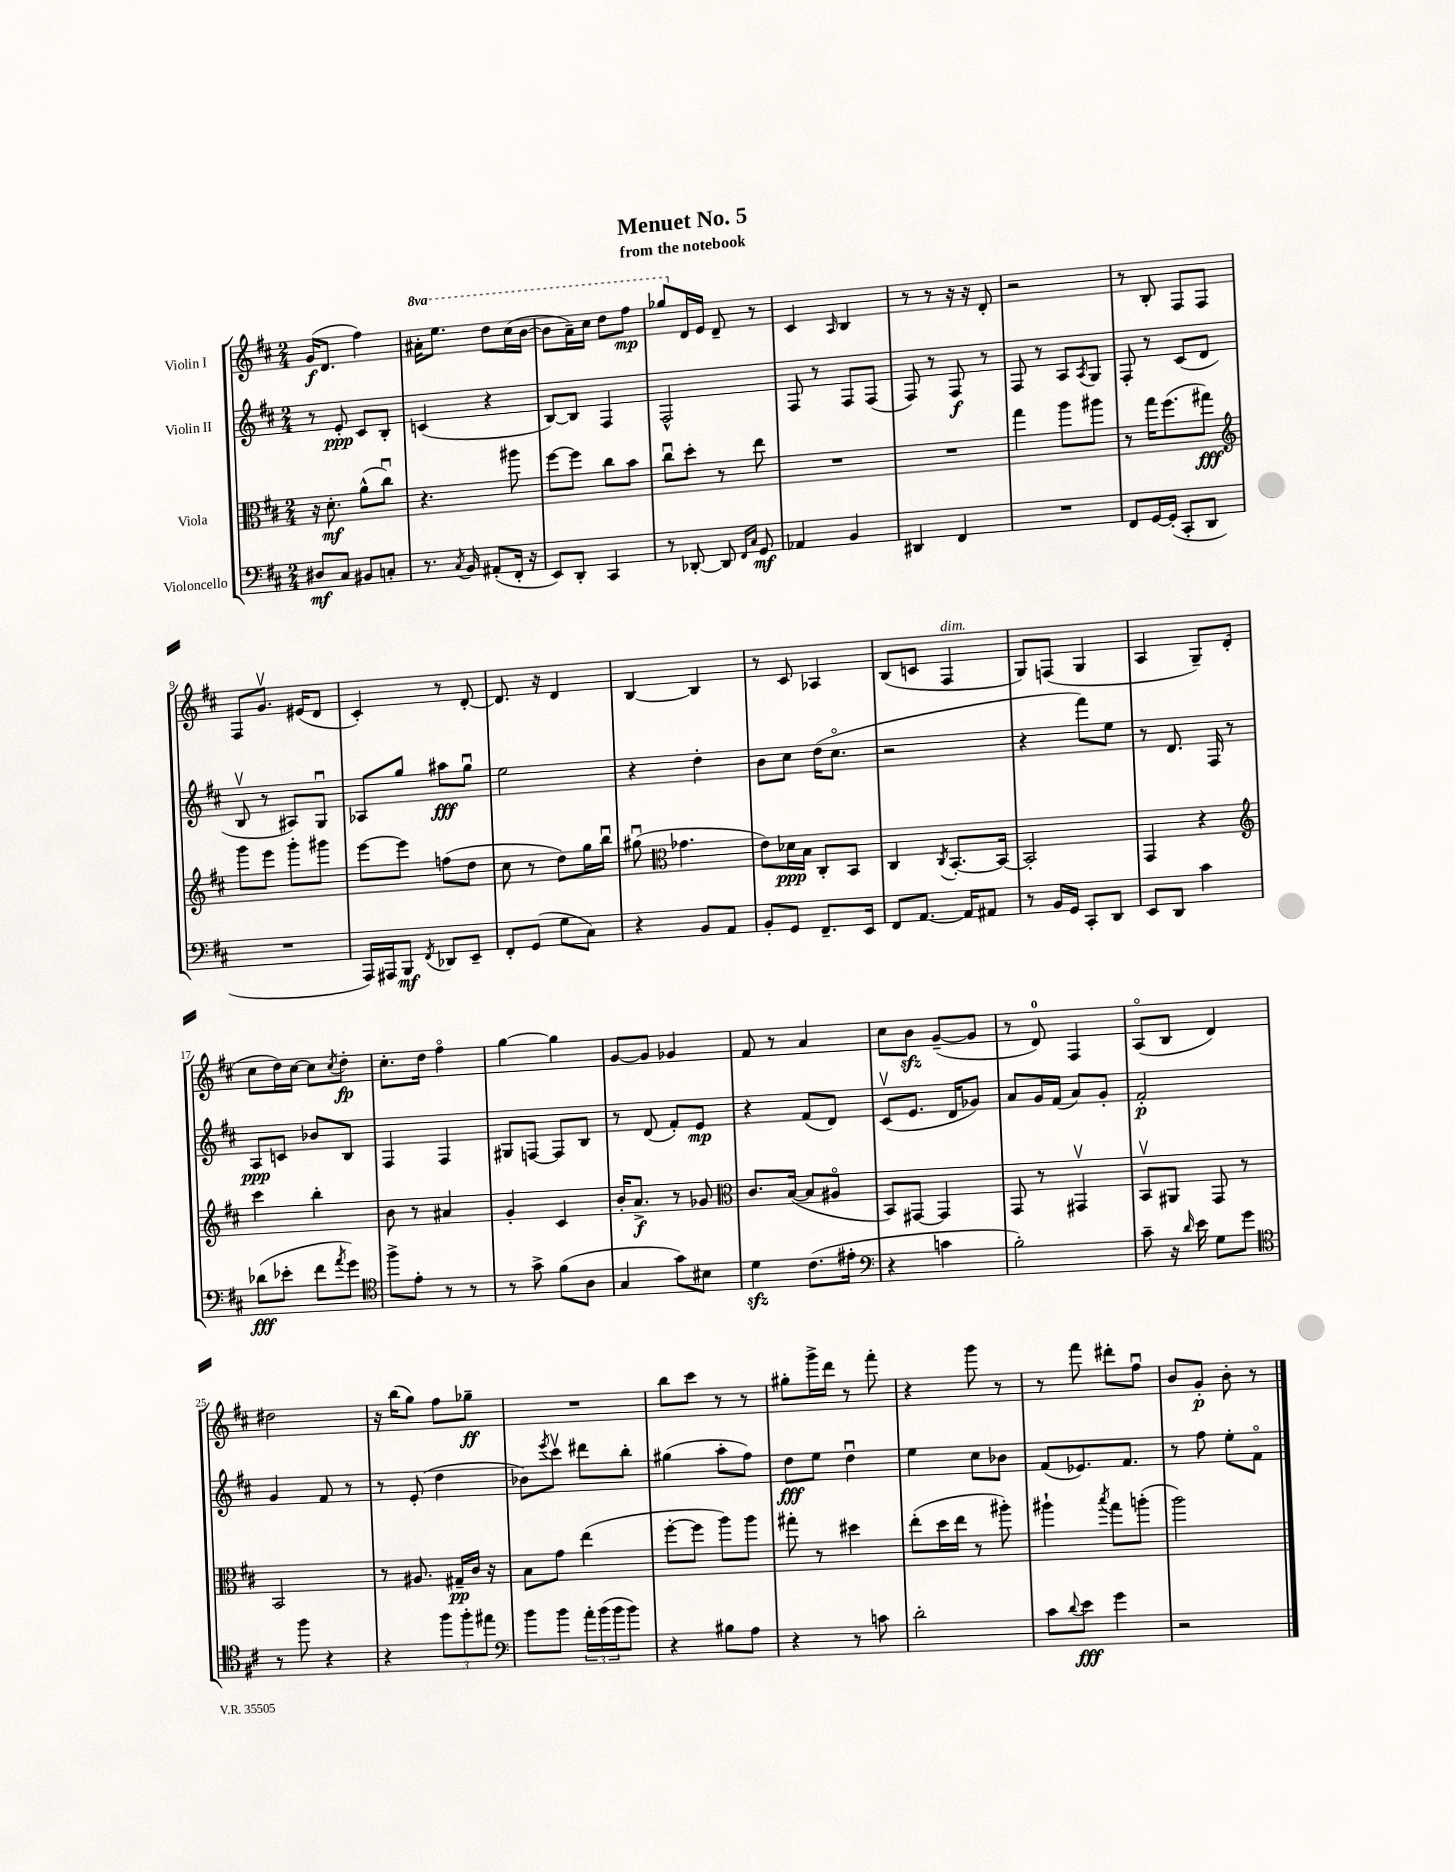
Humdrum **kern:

**kern	**kern	**kern	**kern
*staff4	*staff3	*staff2	*staff1
*clefF4	*clefC3	*clefG2	*clefG2
*k[f#c#]	*k[f#c#]	*k[f#c#]	*k[f#c#]
*M2/4	*M2/4	*M2/4	*M2/4
8D#	16r	8r	(16g
.	8.d'	.	8.d
8C#	.	8e'	.
8BB#	(8a^^	8c#	4ff#)
8C'	8cc#u)	8B'	.
=	=	=	=
8.r	4.r	(4c	16aa#'
.	.	.	8.eee
8qC#	.	.	.
16BB	.	.	.
(8AA#'	.	4r	8ddd
16FF#'	8aa#	.	(16ccc#
16r	.	.	[16bb
=	=	=	=
8EE)	[8ff#	[8B)	8bb]
8DD'	8ff#]	8B]	16aa~)
.	.	.	16ccc#
4CC#	8cc#	4F#	8ddd
.	8b	.	8fff#
=	=	=	=
8r	8cc#u	2F#^^	8ggg-
[8DD-'	8dd'	.	16d
.	.	.	16e
8DD-]	8r	.	8d~
16qqFF#	.	.	.
16qqC#	.	.	.
8GG	8ee	.	8r
=	=	=	=
4AA-	2r	8F#	4c#
.	.	8r	.
.	.	.	16qqA
4BB	.	8F#	4B
.	.	(8F#	.
=	=	=	=
4DD#	2r	8F#)	8r
.	.	8r	8r
4FF#	.	8F#	16r
.	.	.	16r
.	.	8r	8d'
=	=	=	=
2r	4gg	8F#	2r
.	.	8r	.
.	8aa	8A	.
.	.	8qA	.
.	8aa#	8G	.
=	=	=	=
8FF#	8r	8F#'	8r
[16GG	16gg	8r	8B'
(16GG']	(8.ff#	.	.
8CC#'	.	(8c#	8F#
8DD	8gg#)	8d	8F#
=	=	=	=
*	*clefG2	*	*
2r	8ggg	8Bv	8F#
.	8eee	8r	8.gv
.	8ggg'	8A#)	.
.	.	.	(16e#
.	8ggg#	8Gu	8d
=	=	=	=
16AAA)	[8eee	8A-	4c#')
16AAA#	.	.	.
8BBB	8eee]	8gg	.
8qFF#	.	.	.
8DD-	(8ff	8aa#	8r
8EE~	8dd	8ggu	[8d'
=	=	=	=
8FF#'	8cc#	2ee	8.d]
(8GG	8r	.	.
.	.	.	16r
8G	8dd)	.	4d
8C#)	16gg	.	.
.	16bbu	.	.
=	=	=	=
4r	(8gg#u	4r	[4B
*	*clefC3	*	*
.	4.g-	.	.
8BB	.	4dd'	4B]
8AA	.	.	.
=	=	=	=
8BB'	8e)	8b	8r
8GG	16d-	8cc#	8c#
.	16B	.	.
8.FF#~	8C#'	(16dd	4A-
.	.	8.cc#o	.
.	8BB	.	.
16EE	.	.	.
=	=	=	=
8FF#	4C#	2r	(8B
[8.AA	.	.	8c
.	8qC#	.	.
.	[8.BB'	.	4F#
16AA]	.	.	.
8AA#	.	.	.
.	16BB_	.	.
=	=	=	=
8r	2BB']	4r	8G)
16BB	.	.	(8F
16GG	.	.	.
8CC#'	.	8fff#)	4G
8DD	.	8ee	.
=	=	=	=
8EE	4GG	8r	4A
8DD	.	8.d	.
4c#	4r	.	8G~)
.	.	16F#	.
.	.	8r	(8d'
=	=	=	=
*	*clefG2	*	*
(8d-	4ccc#	8A	8cc#
8e-'	.	8c	16dd)
.	.	.	[16cc#
8f#	4bb'	8b-	8cc#]
8qa	.	.	8qcc#
8g)	.	8B	8dd'
=	=	=	=
*clefC4	*	*	*
8ff#^	8b	4F#	8.cc#'
8e'	8r	.	.
.	.	.	16dd
8r	4a#	4F#	4ff#o
8r	.	.	.
=	=	=	=
8r	4g'	8G#	[4gg
8g^	.	[8F	.
(8f#	4c#	8F]	4gg]
8A	.	8B	.
=	=	=	=
4G	16b'	8r	[8g
.	8.a^	.	.
.	.	(8d	8g]
8g)	8r	8f#')	4g-
8B#	8g-	8e	.
=	=	=	=
*	*clefC3	*	*
4d	8.c#	4r	8f#
.	.	.	8r
.	([16B	.	.
(8.c#	8B]	(8f#	4a
.	8A#o	8d)	.
16e#'	.	.	.
=	=	=	=
*clefF4	*	*	*
4r	8BB)	(8c#v	8cc#
.	[8GG#	8.e	8b
4c	4GG#]	.	([8g~
.	.	16d	.
.	.	8g-)	8g]
=	=	=	=
2B')	8GG	8a	8r
.	8r	16g	8d)
.	.	(16f#	.
.	4GG#v	8a)	4F#
.	.	8g'	.
=	=	=	=
8c#~	8BBv	2f#'	(8Ao
16r	8AA#	.	8B
16qqd	.	.	.
16e	.	.	.
8G	8GG	.	4d)
8g	8r	.	.
=	=	=	=
*clefC4	*	*	*
8r	2BB	4g	2dd#
8ff#	.	.	.
4r	.	8f#	.
.	.	8r	.
=	=	=	=
4r	8r	8r	16r
.	.	.	(16bb
.	8.A#	(8e'	8gg)
12ff#	.	4dd	8ff#
.	16G#~	.	.
12ff#'	.	.	.
.	16c#	.	8gg-~
12ee#	.	.	.
.	16r	.	.
=	=	=	=
*clefF4	*	*	*
8b	8B	8b-)	2r
.	.	8qeee	.
8b	8g	8ccc#v	.
24a'	(4ee	8ddd#	.
(24b	.	.	.
24b	.	.	.
8b)	.	8bb'	.
=	=	=	=
4r	[8ff#'	(4gg#	8bb
.	8ff#]	.	8ccc#
8B#	8aa)	8aa'	8r
8A	8aa	8ff#)	8r
=	=	=	=
4r	8gg#'	8dd	8gg#'
.	8r	8ee	16ggg^
.	.	.	16ddd
8r	4dd#	4ddu	8r
8c	.	.	8fff#'
=	=	=	=
2d'	(8ee'	4ee	4r
.	16dd	.	.
.	16ee	.	.
.	8r	8cc#	8ggg
.	8aa#')	8b-	8r
=	=	=	=
8c#	4aa#`	(8f#	8r
8qqd	.	.	.
8e	.	8.e-)	8fff#
.	8qbb	.	.
4g	8gg	.	8ddd#'
.	.	8.f#	.
.	(8aa'	.	8ff#u
=	=	=	=
2r	2aa)	8r	8b
.	.	8ff#	8g'
.	.	8ee'	8b'
.	.	8f#o	8r
==	==	==	==
*-	*-	*-	*-
